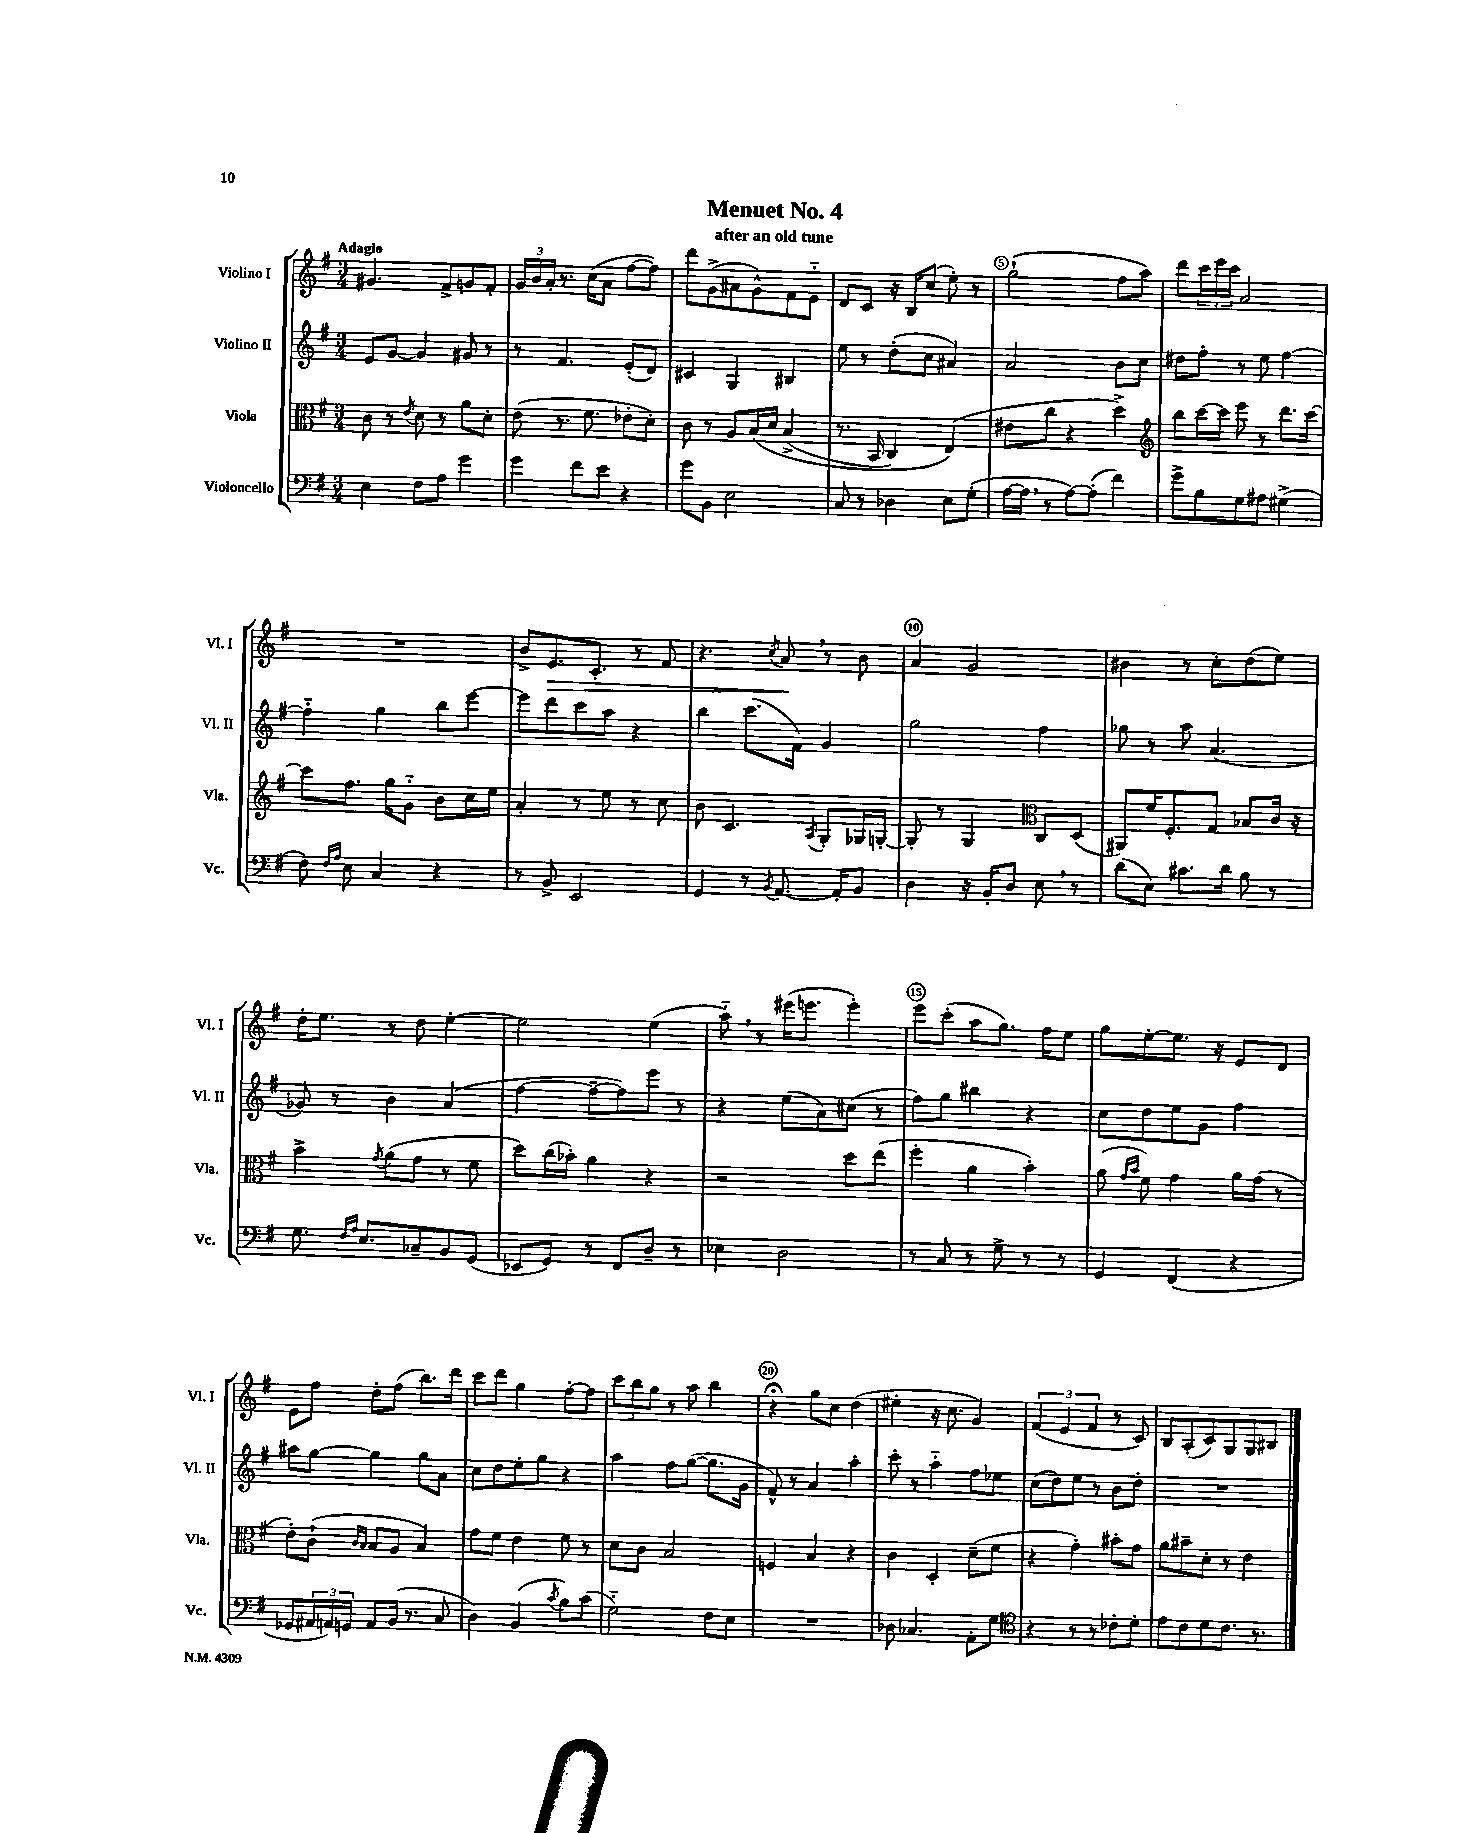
\header { title = "Menuet No. 4" subtitle = "after an old tune" }
<<
\new StaffGroup <<
\new Staff = "s0" \with { instrumentName = "Violino I" shortInstrumentName = "Vl. I" } {
    \clef treble \key g \major \numericTimeSignature \time 3/4 \tempo "Adagio"
    gis'4. fis'8-> g'8 fis'8-. |
    \tuplet 3/2 { g'16 b'16 a'16-. } r8. c''16( a'8 fis''8~ fis''8) |
    d'''8 g'8->( ais'8 g'8-^) fis'8 e'8-_ |
    d'8 c'8 r16 b16 c''8( e''8-.) r8 |
    g''2-!( fis''8 a''8) |
    d'''8 \tuplet 3/2 { c'''16 e'''16 c'''16 } a'2 |
    R2. |
    b'8-> e'8.\> c'8.-. r8 fis'8 |
    r4. \acciaccatura { c''8 } a'8\! \breathe r8 b'8 |
    a'4 g'2 |
    bis'4 r8 c''8-. d''8( e''8) |
    d''16-. e''8. r8 d''8 e''4~-. |
    e''2 e''4( |
    a''8-_) \breathe r8 eis'''16( e'''8. e'''4-.) |
    e'''8 c'''8-.( a''8 g''8.) fis''16 e''8 |
    g''8 e''8~-. e''8. r16 e'8 d'8 |
    e'8 fis''8 d''8-. fis''8( b''8.) d'''16 |
    c'''8 d'''8 g''4 fis''8~-. fis''8 |
    \tuplet 3/2 { c'''8 b''8 g''8 } r8 a''8 b''4 |
    r4\fermata g''8 c''8 d''4( |
    eis''4-. r16 c''8. g'4) |
    \tuplet 3/2 { fis'4( e'4 fis'4 } r8 c'8) |
    b8 a8-.( c'8) g8 g8 bis8 \bar "|." |
}
\new Staff = "s1" \with { instrumentName = "Violino II" shortInstrumentName = "Vl. II" } {
    \clef treble \key g \major \numericTimeSignature \time 3/4
    e'8 g'8~ g'4 gis'8 r8 |
    r8 fis'4. e'8-.( d'8) |
    cis'4 g4 bis4 |
    e''8 r8 d''8-.( c''8 ais'4) |
    a'2 b'8 c''8 |
    dis''8 fis''8-. r8 e''8 fis''4~ |
    fis''4-_ g''4 b''8 e'''8~ |
    e'''8 d'''8 c'''8 a''8 r4 |
    b''4 c'''8.( fis'16) g'4 |
    g''2 fis''4 |
    ges''8 r8 a''8 a'4.( |
    ges'8) r8 b'4 a'4( |
    fis''4~ fis''8~-- fis''8) e'''8 r8 |
    r4 e''8( a'8) cis''8( r8 |
    fis''8) g''8 bis''4 r4 |
    c''8 d''8 e''8 g'8 fis''4 |
    ais''8 g''8~ g''4 g''8 a'8 |
    c''8 d''8 e''8-. g''8 r4 |
    a''4 fis''8 g''8~( g''8. g'16 |
    fis'8-^) r8 a'4 a''4-. |
    c'''8-. r8 a''4-_ fis''8 ees''8 |
    c''8( d''8) e''8 r8 b'8 d''8-. |
    R2. \bar "|." |
}
\new Staff = "s2" \with { instrumentName = "Viola" shortInstrumentName = "Vla." } {
    \clef alto \key g \major \numericTimeSignature \time 3/4
    c'8 r8 \acciaccatura { e'8 } d'8 r8 a'8 d'8-. |
    e'8( r8. fis'8. ees'8-. d'8-.) |
    c'8 r8 a8 b16\( d'16 b4->( |
    r8. b,16 c4) e4(\) |
    eis'8 c''8 r4 d''4->) |
    \clef treble b''8 c'''16~ c'''16 e'''8 r8 d'''8. c'''16~ |
    c'''8 fis''8. g''16 g'8-_ b'8 c''16 e''16 |
    a'4-. r8 e''8 r8 c''8 |
    b'8 c'4. \acciaccatura { a8 } g8-. ges16 g16~-. |
    g8-. r8 g4 \clef alto c8 d8( |
    ais,8) fis'16 fis8.-. g8 bes8 c'16 r16 |
    b'4-> \acciaccatura { g'8 } a'8( g'8 r8 fis'8 |
    d''8) c''16( bes'16-.) a'4 r4 |
    r2 d''8 e''8( |
    fis''4-. a'4 b'4-.) |
    a'8( \grace { g'16 b'16 } fis'8) g'4 a'16 g'16( r8 |
    e'8-.) c'8-!( \grace { c'16 b16 } b8 a8 b4) |
    g'8 fis'8 e'4 fis'8 r8 |
    d'8 c'8 b2 |
    f4 b4 r4 |
    c'4 d4-. d'8--( fis'8 |
    r4 g'4-.) bis'8-. g'8 |
    a'8 bis'8-- d'8-. r8 e'4 \bar "|." |
}
\new Staff = "s3" \with { instrumentName = "Violoncello" shortInstrumentName = "Vc." } {
    \clef bass \key g \major \numericTimeSignature \time 3/4
    e4 fis8 a8 g'4 |
    g'4 fis'8 e'8 r4 |
    g'8 b,8 e2 |
    c8 r8 des4 e8 g8-.( |
    a16~ a16 \breathe r8 a8~) a8-.( fis'4) |
    g'8-> b8 g8 ais8 gis4->( |
    fis8) \grace { fis16 a16 } e8 c4 r4 |
    r8 b,8-> e,2 |
    g,4 r8 \acciaccatura { b,8 } a,8.~ a,16-. b,8 |
    d4 r16 b,16-. d8 e8 \breathe r8 |
    d'8( e8) cis'8. d'16 b8 r8 |
    g8. \grace { fis16 a16 } e8. ces8-- b,8 g,8( |
    ees,8 g,8) r8 fis,8 d8-- r8 |
    ees4 d2 |
    r8 c8 r8 g8-> r8 r8 |
    g,4 fis,4( r4 |
    ges,8 \tuplet 3/2 { ais,16 a,16) g,16 } a,8 b,16( r8. c8 |
    d4) b,4( \acciaccatura { c'8 } b8) c'8( |
    g2-_) fis8 e8 |
    R2. |
    des8 ces4. a,8-. g8 |
    \clef tenor r4 r8 r8 ces'8-. d'8-. |
    e'8 c'8 d'8 c'8. r8. \bar "|." |
}
>>
>>
\layout { \context { \Score \override BarNumber.break-visibility = ##(#f #t #t) barNumberVisibility = #(every-nth-bar-number-visible 5) \override BarNumber.stencil = #(make-stencil-circler 0.1 0.3 ly:text-interface::print) } }
